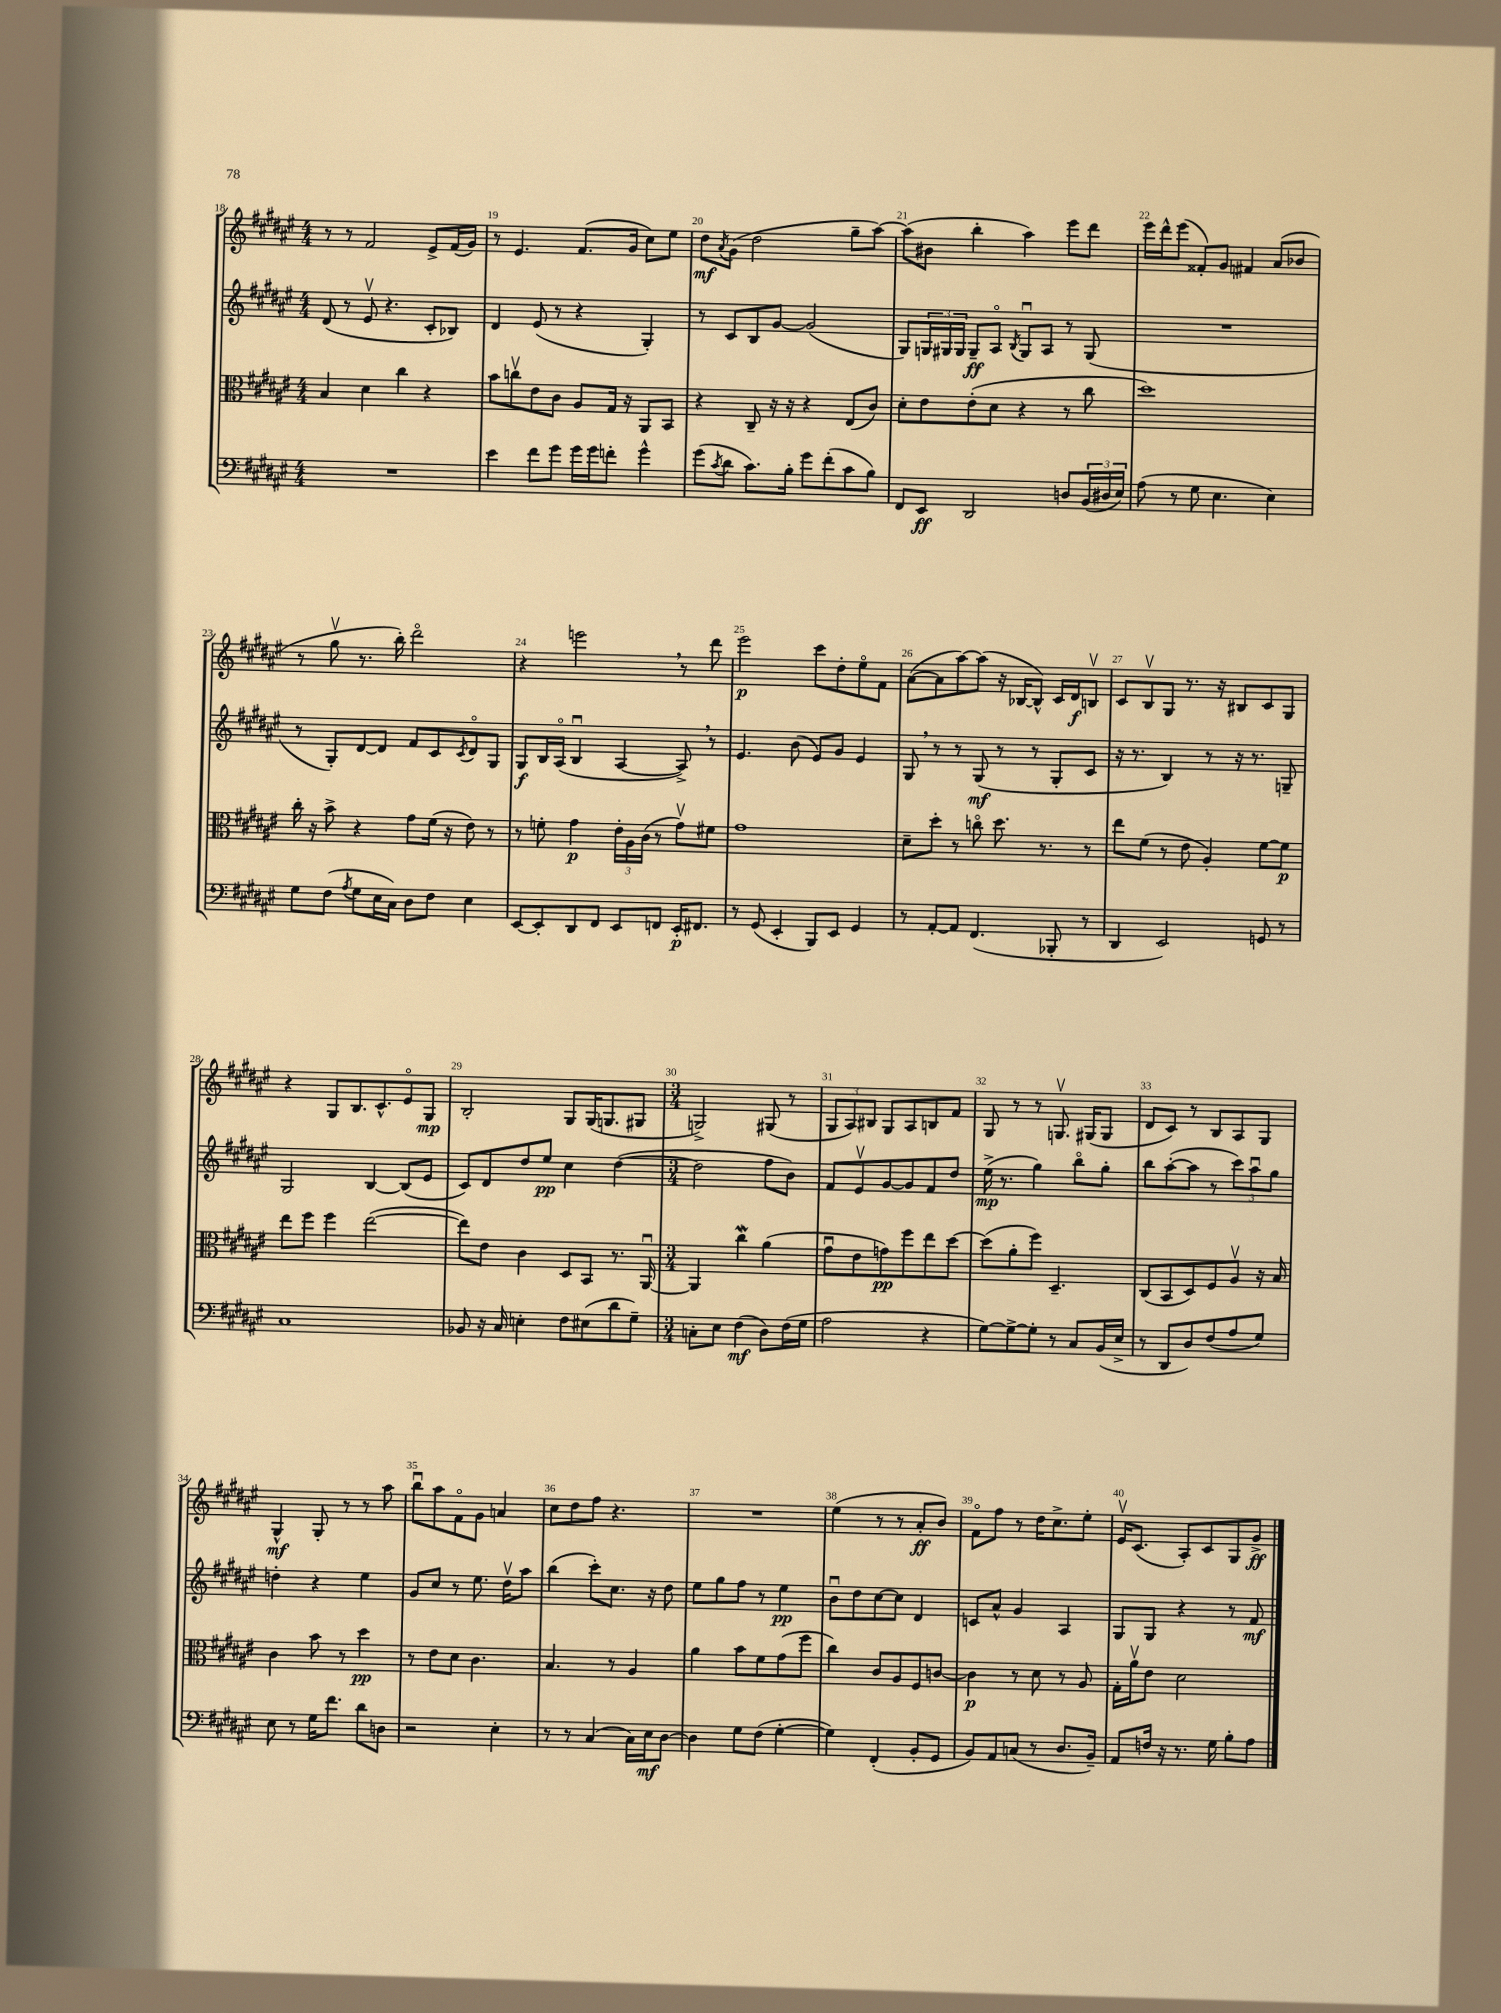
<<
\new StaffGroup <<
\new Staff = "s0" {
    \clef treble \key fis \major \numericTimeSignature \time 4/4
    r8 r8 fis'2 eis'8-> fis'16( gis'16) |
    r8 eis'4. fis'8.( gis'16 cis''8) eis''8 |
    dis''8\mf \acciaccatura { ais'8 } gis'8( dis''2 gis''8-- ais''8~) |
    ais''8( bis'8 b''4-. ais''4) eis'''8 dis'''8 |
    eis'''16 dis'''16-^ eis'''8( fisis'8-.) gis'8 fis'4 ais'8( bes'8 |
    r8 gis''8\upbow r8. b''16-.) dis'''2\flageolet |
    r4 e'''2 \breathe r8 dis'''8 |
    eis'''2\p cis'''8 dis''8-. eis''8\flageolet fis'8 |
    ais'8~( ais'8 ais''8~) ais''8( r16 bes16~ bes8-^) cis'16 dis'16\f b8\upbow |
    cis'8 b8\upbow gis8 r8. r16 bis8 cis'8 gis8 |
    r4 gis8 b8. cis'8.-^ eis'8\flageolet gis8\mp |
    b2-. gis8 gis16( g8. gis8 |
    \numericTimeSignature \time 3/4 g2->) gis8( r8 |
    \tuplet 3/2 { gis8 ais8) bis8 } gis8 ais8 b8 fis'8 |
    gis8 r8 r8 g8.\upbow gis16( gis8 |
    dis'8 cis'8) r8 b8 ais8 gis8 |
    gis4-^\mf gis8-. r8 r8 ais''8 |
    b''8\downbow ais''8 fis'8\flageolet gis'8 a'4 |
    cis''8 dis''8 fis''8 r4. |
    R2. |
    eis''4( r8 r8 ais'8-.\ff b'8) |
    fis'8\flageolet fis''8 r8 dis''16 cis''8.-> eis''8-. |
    eis'16\upbow cis'8.( ais8-.) cis'8 gis8 gis'8->\ff \bar "|." |
}
\new Staff = "s1" {
    \clef treble \key fis \major \numericTimeSignature \time 4/4
    dis'8( r8 eis'8\upbow r4. cis'8-. bes8) |
    dis'4 eis'8( r8 r4 gis4-.) |
    r8 cis'8 b8 gis'8~ gis'2( |
    gis8) \tuplet 3/2 { g16 gis16 gis16 } gis8--\ff ais8\flageolet \acciaccatura { b8 } gis8\downbow ais8 r8 gis8( |
    R1 |
    r8 gis8-.) dis'8~ dis'8 fis'8 cis'8 \acciaccatura { cis'8 } dis'8\flageolet gis8 |
    gis8\f b16 ais16\flageolet( b4\downbow ais4~ ais8->) \breathe r8 |
    eis'4. b'8( eis'8) gis'8 eis'4 |
    gis8 \breathe r8 r8 gis8\mf( r8 r8 gis8-. cis'8 |
    r16 r8. b4) r8 r16 r8. g8-- |
    gis2 b4~ b8( eis'8 |
    cis'8) dis'8 dis''8 eis''8\pp cis''4 dis''4~( |
    \numericTimeSignature \time 3/4 dis''2 fis''8 b'8) |
    fis'8 eis'8\upbow gis'8~ gis'8 fis'8 dis''8 |
    eis''16->\mp( r8. gis''4) b''8\flageolet gis''8-. |
    b''8 ais''8~-.( ais''8 r8 \tuplet 3/2 { cis'''8) ais''8\downbow gis''8 } |
    d''4-. r4 eis''4 |
    gis'8 cis''8 r8 eis''8. dis''16\upbow ais''8 |
    b''4( cis'''8-.) cis''8. r16 dis''8 |
    eis''8 gis''8 fis''8 r8 eis''4\pp |
    b'8\downbow dis''8 cis''8~ cis''8 dis'4 |
    c'8 ais'8-^ gis'4 ais4 |
    gis8 gis8 r4 r8 fis'8\mf \bar "|." |
}
\new Staff = "s2" {
    \clef alto \key fis \major \numericTimeSignature \time 4/4
    b4 dis'4 cis''4 r4 |
    b'8 c''8\upbow eis'8 cis'8 ais8 gis16 r16 ais,8 b,8 |
    r4 cis8-- r16 r16 r4 eis8( cis'8) |
    dis'8-. eis'8 eis'8-.( dis'8 r4 r8 cis''8 |
    dis''1) |
    cis''16-. r16 b'8-> r4 gis'8 fis'16( r16 eis'8) r8 |
    r8 f'8-. gis'4\p \tuplet 3/2 { eis'16-. ais16 cis'16( } r8 gis'8\upbow) fis'8 |
    gis'1 |
    dis'8-- dis''8-. r8 c''8\flageolet dis''8. r8. r8 |
    eis''8 fis'8( r8 eis'8 ais4-.) fis'8~ fis'8\p |
    eis''8 fis''8 fis''4 eis''2~( |
    eis''8) eis'8 cis'4 dis8 b,8 r8. ais,16~\downbow |
    \numericTimeSignature \time 3/4 ais,4 cis''4\mordent ais'4( |
    gis'8\downbow eis'8 g'8\pp) fis''8 eis''8 dis''8~ |
    dis''8( ais'8-. fis''8) dis4.-- |
    cis8( b,8 dis8) fis8 ais8\upbow r16 b16 |
    cis'4 b'8 r8 dis''4\pp |
    r8 eis'8 dis'8 cis'4. |
    b4. r8 ais4 |
    ais'4 b'8 fis'8 gis'8( fis''8 |
    cis''4) cis'8 ais8 fis8 c'8~ |
    c'4\p r8 dis'8 r8 ais8 |
    gis16-. ais'16\upbow eis'8 dis'2 \bar "|." |
}
\new Staff = "s3" {
    \clef bass \key fis \major \numericTimeSignature \time 4/4
    R1 |
    eis'4 fis'8 gis'8 gis'16 gis'16 f'8-. gis'4-^ |
    gis'8( \acciaccatura { cis'8 } dis'8 cis'8.) b16-. gis'8 fis'8-.( cis'8 b8) |
    fis,8 eis,8\ff dis,2 d8 \tuplet 3/2 { b,16( dis16 eis16) } |
    ais8( r8 gis8 eis4. eis4) |
    gis8 fis8( \acciaccatura { ais8 } gis8 eis16 cis16) dis8 fis8 eis4 |
    eis,8~ eis,8-. dis,8 fis,8 eis,8 f,8 eis,16-.\p fis,8. |
    r8 gis,8( eis,4-. b,,8) eis,8 gis,4 |
    r8 ais,8~-. ais,8 fis,4.( bes,,8-. r8 |
    dis,4 eis,2) g,8 r8 |
    cis1 |
    bes,8 r16 cis16 e4-. fis8 eis8( dis'8 gis8--) |
    \numericTimeSignature \time 3/4 c8-. eis8 fis4\mf( dis8) fis16( gis16 |
    ais2 r4 |
    gis8~) gis8~-> gis8-. r8 cis8 b,16( eis16-> |
    r8 dis,8 dis8) fis8( ais8 gis8) |
    eis8 r8 gis16 fis'8. dis'8 d8 |
    r2 eis4-. |
    r8 r8 cis4( cis16) eis16\mf dis8~ |
    dis4 gis8 fis8( gis4~-. |
    gis4) fis,4-.( b,8-. gis,8 |
    b,8) ais,8 c8( r8 dis8. b,16--) |
    ais,8 f16 r16 r8. gis16 b8-. ais8 \bar "|." |
}
>>
>>
\layout { \context { \Score currentBarNumber = #18 \override BarNumber.break-visibility = ##(#f #t #t) barNumberVisibility = #all-bar-numbers-visible } }
